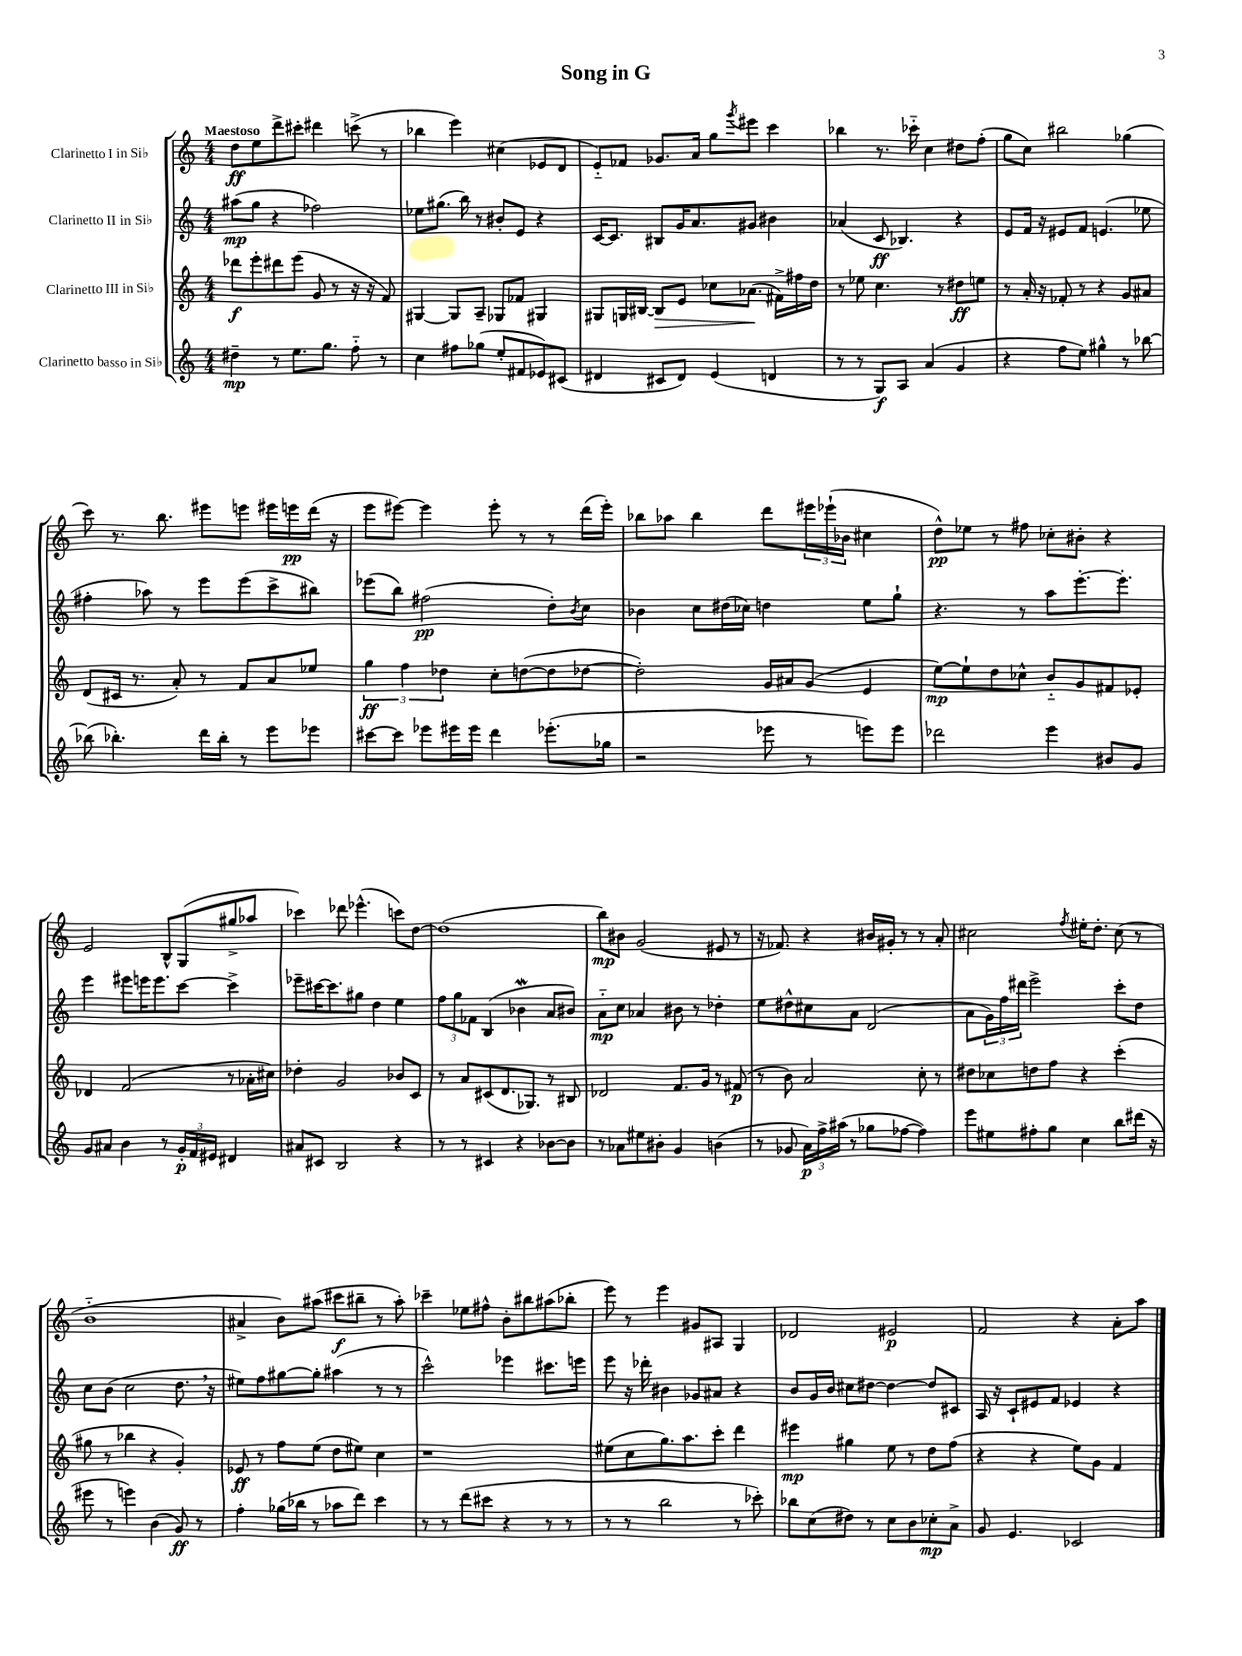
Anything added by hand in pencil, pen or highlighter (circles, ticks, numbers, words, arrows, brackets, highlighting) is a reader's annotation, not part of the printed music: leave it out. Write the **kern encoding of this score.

**kern	**dynam	**kern	**dynam	**kern	**dynam	**kern	**dynam
*part4	*part4	*part3	*part3	*part2	*part2	*part1	*part1
*staff4	*staff4	*staff3	*staff3	*staff2	*staff2	*staff1	*staff1
*I"Clarinetto basso in Si♭	*	*I"Clarinetto III in Si♭	*	*I"Clarinetto II in Si♭	*	*I"Clarinetto I in Si♭	*
*clefG2	*	*clefG2	*	*clefG2	*	*clefG2	*
*k[]	*	*k[]	*	*k[]	*	*k[]	*
*M4/4	*	*M4/4	*	*M4/4	*	*M4/4	*
=1	=1	=1	=1	=1	=1	=1	=1
!	!	!	!	!	!	!LO:TX:a:B:t=Maestoso	!
4dd#X~\	mp	8ddd-X\L	f	(8aa#X\L	mp	8dd\L	ff
.	.	8eee'\	.	8gg\J	.	8ee\	.
8r	.	8ddd#X\	.	4r	.	8ddd^\	.
8.ee\L	.	(8eee\J	.	.	.	8ccc#X'\J	.
.	.	8g/	.	2ff-X\)	.	4ddd#X\	.
8.gg\J	.	.	.	.	.	.	.
.	.	8r	.	.	.	.	.
8ff\	.	16r	.	.	.	(8cccn^\	.
.	.	16r	.	.	.	.	.
8r	.	8f/)	.	.	.	8r	.
=2	=2	=2	=2	=2	=2	=2	=2
4cc\	.	[4G#X/	.	8ee-X\L	.	4bb-X\	.
.	.	.	.	(8.gg#X\J	.	.	.
8ff#X\L	.	8G#/L]	.	.	.	4eee\)	.
.	.	.	.	16bb\)	.	.	.
(8gg-X\J	.	8A~/J	.	8r	.	.	.
8ee'/L	.	8G-X/L	.	8b#X'/L	.	(4cc#X\	.
8f#X/	.	8f-X/J	.	8e/J	.	.	.
8e-X/)	.	4G#X/	.	4r	.	8e-X/L	.
(8c#X/J	.	.	.	.	.	8d/J	.
=3	=3	=3	=3	=3	=3	=3	=3
4d#X/	.	8G#X/L	.	[16c/KL	.	8e/L)	.
.	.	.	.	8.c/J]	.	.	.
.	.	16Gn/L	.	.	.	8f-X/J	.
.	.	[16B#X/JJ	.	.	.	.	.
!	!	!	!LO:HP:b	!	!	!	!
8c#X/L	.	8B#/L]	>	8B#X/L	.	8.g-X/L	.
8d#/J)	.	8e/J	.	16g/K	.	.	.
.	.	.	.	8.a/	.	16a/Jk	.
(4e/	.	8cc-X\L	.	.	.	8gg\L	.
.	.	.	.	.	.	8qggg/	.
.	.	(8.a-X\J	.	8g#X/J	.	8eee#X\J	.
4dn/	.	.	.	4b#X\	.	4ccc\	.
.	.	16f#X^\LL)	]	.	.	.	.
.	.	16ff#X\	.	.	.	.	.
.	.	16dd\JJ	.	.	.	.	.
=4	=4	=4	=4	=4	=4	=4	=4
8r	.	8r	.	(4a-X/	.	4bb-X\	.
8r	.	8ee-X\	.	.	.	.	.
8G/L)	f	4.cc\	.	8c/	ff	8.r	.
8A/J	.	.	.	4.B-X/)	.	.	.
.	.	.	.	.	.	16ccc-X\	.
(4a/	.	.	.	.	.	4cc\	.
.	.	8r	.	.	.	.	.
4g/	.	8dd#X\L	ff	4r	.	8dd#X\L	.
.	.	8een\J	.	.	.	(8ff'\J	.
=5	=5	=5	=5	=5	=5	=5	=5
4r	.	8r	.	8e/L	.	8gg\L	.
.	.	16a'/	.	16f/Jk	.	8cc\J)	.
.	.	16r	.	16r	.	.	.
8ff\L	.	8f-X'/	.	8e#X/L	.	2bb#X\	.
8ee\J)	.	8r	.	8f/J	.	.	.
4gg#X^^\	.	4r	.	(4.en/	.	.	.
8r	.	8g/L	.	.	.	(4gg-X\	.
[8bb-X\	.	8a#X/J	.	8ee-X\	.	.	.
!!LO:LB:g=z
=6	=6	=6	=6	=6	=6	=6	=6
(8bb-X\]	.	(8d/L	.	4ff#X'\	.	8ccc\)	.
4.bb-X'\)	.	16c#X/Jk	.	.	.	8.r	.
.	.	8.r	.	.	.	.	.
.	.	.	.	8aa-X\)	.	.	.
.	.	.	.	.	.	8.bb\	.
.	.	8a'/)	.	8r	.	.	.
16ddd\LL	.	8r	.	8eee\L	.	8eee#X\L	.
16bb-'\JJ	.	.	.	.	.	.	.
8r	.	8f/L	.	(8eee\	.	8eeen\J	.
8eee\L	.	8a/	.	8ccc^\	.	16eee#X\LL	.
.	.	.	.	.	.	16eeen\	pp
8eee-X\J	.	8ee-X/J	.	8bb#X\J)	.	(16ddd\JJ	.
.	.	.	.	.	.	16r	.
=7	=7	=7	=7	=7	=7	=7	=7
[8ccc#X\L	.	6gg\	ff	(8eee-X\L	.	8eee\L	.
8ccc#\J]	.	.	.	8bb\J)	.	[8eee#X\J)	.
.	.	6ff\	.	.	.	.	.
8eee-X\L	.	.	.	(2ff#X\	pp	4eee#\]	.
.	.	6dd-X\	.	.	.	.	.
16eee#X\L	.	.	.	.	.	.	.
16eee#\JJ	.	.	.	.	.	.	.
4ddd\	.	8cc'\L	.	.	.	8eee#'\	.
.	.	([8ddn\	.	.	.	8r	.
(8.eee-X'\L	.	8dd\]	.	8dd'\L)	.	8r	.
.	.	.	.	8qb/	.	.	.
.	.	[8dd-X\J	.	8cc\J	.	(16ddd\LL	.
16gg-X\Jk	.	.	.	.	.	16eee#'\JJ)	.
=8	=8	=8	=8	=8	=8	=8	=8
2r	.	2dd-'\])	.	4b-X\	.	8bb-X\L	.
.	.	.	.	.	.	8aa-X\J	.
.	.	.	.	8cc\L	.	4bb-\	.
.	.	.	.	(16dd#X\L	.	.	.
.	.	.	.	16cc-X\JJ)	.	.	.
8eee-X\	.	16g/LL	.	4ddn\	.	8ddd\L	.
.	.	16a#X/J	.	.	.	.	.
8r	.	(8g/J	.	.	.	24eee#X\L	.
.	.	.	.	.	.	(24eee-X`\	.
.	.	.	.	.	.	24b-X\JJ	.
8eeen\L)	.	4e/	.	8ee\L	.	4cc#X\	.
8eee\J	.	.	.	8gg`\J	.	.	.
=9	=9	=9	=9	=9	=9	=9	=9
2ddd-X\	.	[8ee\L)	mp	4.r	.	8dd^^\L)	pp
.	.	8ee`\]	.	.	.	8ee-X\J	.
.	.	8dd\	.	.	.	8r	.
.	.	8cc-X^^\J	.	8r	.	8ff#X\	.
4eee\	.	8b/L	.	8aa\L	.	8cc-X'\L	.
.	.	8g/	.	[8.eee'\	.	8b#X'\J	.
8b#X/L	.	8f#X/	.	.	.	4r	.
.	.	.	.	8.eee'\J]	.	.	.
8g/J	.	8e-X'/J	.	.	.	.	.
!!LO:LB:g=z
=10	=10	=10	=10	=10	=10	=10	=10
8g/L	.	4d-X/	.	4eee\	.	2e/	.
8a#X/J	.	.	.	.	.	.	.
4b\	.	(2f/	.	8eee#X\L	.	.	.
.	.	.	.	16eeen\K	.	.	.
.	.	.	.	8.eee\	.	.	.
8r	.	.	.	.	.	8B^^/L	.
24g'/LL	p	.	.	[8ccc\J	.	(8G/	.
24f/	.	.	.	.	.	.	.
24e#X/JJ	.	.	.	.	.	.	.
4d#X/	.	8r	.	4ccc^\]	.	8gg#X^/	.
.	.	16a-X'\LL	.	.	.	8aa-X/J	.
.	.	16cc#X\JJ)	.	.	.	.	.
=11	=11	=11	=11	=11	=11	=11	=11
8a#X/L	.	4dd-X'\	.	8eee-X~\L	.	4ccc-X\)	.
8c#X/J	.	.	.	[16ccc#X\K	.	.	.
.	.	.	.	8.ccc#\]	.	.	.
2B/	.	2g/	.	.	.	8ddd-X\	.
.	.	.	.	8gg#X\J	.	(4.eee-X^^\	.
.	.	.	.	4dd\	.	.	.
4r	.	8b-X/L	.	4ee\	.	8cccn\L)	.
.	.	8c/J	.	.	.	[8dd\J	.
=12	=12	=12	=12	=12	=12	=12	=12
8r	.	8r	.	12ff\L	.	(1dd]	.
.	.	.	.	12gg\	.	.	.
8r	.	8a/L	.	.	.	.	.
.	.	.	.	12f-X\J	.	.	.
4c#X/	.	(8c#X/	.	(4B/	.	.	.
.	.	8.d/	.	.	.	.	.
4r	.	.	.	4b-Xw\	.	.	.
.	.	8.G-X/J)	.	.	.	.	.
[8b-X\L	.	8r	.	8a/L	.	.	.
8b-\J]	.	8B#X/	.	8b#X/J)	.	.	.
=13	=13	=13	=13	=13	=13	=13	=13
8r	.	2d-X/	.	8a\L	mp	8bb\L)	mp
8a-X\L	.	.	.	8cc\J	.	8b#X\J	.
8ee#X\	.	.	.	4a-X/	.	(2g/	.
8b#X'\J	.	.	.	.	.	.	.
4g/	.	8.f/L	.	8b#X\	.	.	.
.	.	.	.	8r	.	.	.
.	.	16g/Jk	.	.	.	.	.
(4bn\	.	8r	.	4dd-X'\	.	8e#X/	.
.	.	(8f#X/	p	.	.	8r	.
=14	=14	=14	=14	=14	=14	=14	=14
8r	.	8r	.	8ee\L	.	16r	.
.	.	.	.	.	.	8.f-X/)	.
8g-X/	.	8b\)	.	8dd#X^^\	.	.	.
24a\LL)	p	2a/	.	8cc#X\	.	4r	.
24ff^\	.	.	.	.	.	.	.
(24aa#X\JJ	.	.	.	.	.	.	.
8r	.	.	.	8a\J	.	.	.
8gg-X\L	.	.	.	(2d/	.	16b#X/LL	.
.	.	.	.	.	.	16g#X'/JJ	.
[8ff-X\J	.	.	.	.	.	8r	.
4ff-\])	.	8cc'\	.	.	.	8r	.
.	.	8r	.	.	.	8a'/	.
=15	=15	=15	=15	=15	=15	=15	=15
8eee\L	.	8dd#X\L	.	8a\L	.	2cc#X\	.
8ee#X\	.	8cc-X\	.	24g\L)	.	.	.
.	.	.	.	24ff\	.	.	.
.	.	.	.	24ddd#X\JJ	.	.	.
8ff#X'\	.	8ddn\	.	2eee^\	.	.	.
8gg\J	.	8ff\J	.	.	.	.	.
.	.	.	.	.	.	8qff/	.
4cc\	.	4r	.	.	.	16ee#X'\KL	.
.	.	.	.	.	.	8.dd'\J	.
8bb\L	.	(4ccc'\	.	8ccc'\L	.	(8cc#\	.
(16ddd#X\Jk	.	.	.	8dd\J	.	8r	.
16r	.	.	.	.	.	.	.
!!LO:LB:g=z
=16	=16	=16	=16	=16	=16	=16	=16
8eee#X\	.	8gg#X\	.	8cc\L	.	1b	.
8r	.	8r	.	(8b\J	.	.	.
4eeen\)	.	4bb-X\	.	2cc\	.	.	.
(4b\	.	4r	.	.	.	.	.
8g/)	ff	4g'/)	.	8.dd,\	.	.	.
8r	.	.	.	.	.	.	.
.	.	.	.	16r	.	.	.
=17	=17	=17	=17	=17	=17	=17	=17
4ff'\	.	8e-X/	ff	8ee#X\L)	.	4a#X^/	.
.	.	8r	.	8ff\	.	.	.
(16gg-X\LL	.	8ff\L	.	[8gg#X\	.	8b\L)	.
16bb-X\JJ	.	.	.	.	.	.	.
8r	.	(8ee\J	.	8gg#'\J]	.	(8aa#X\J	.
8aa-X\L	.	8dd\L	.	(4aa#X\	.	8ccc#X\L	f
8ddd\J)	.	8ee#X\J)	.	.	.	8bb#X~\J	.
4ccc\	.	4cc\	.	8r	.	8r	.
.	.	.	.	8r	.	8aa#'\)	.
=18	=18	=18	=18	=18	=18	=18	=18
8r	.	1r	.	2ccc^^\)	.	4ccc-X~\	.
8r	.	.	.	.	.	.	.
(8ddd\L	.	.	.	.	.	8ee-X\L	.
8ccc#X\J	.	.	.	.	.	8ff#X^^\J	.
4r	.	.	.	4eee-X\	.	8b'\L	.
.	.	.	.	.	.	8bb#X\	.
8r	.	.	.	8.ccc#X\L	.	(8aa#X\	.
8r	.	.	.	.	.	8bb-X'\J	.
.	.	.	.	16eeen\Jk	.	.	.
=19	=19	=19	=19	=19	=19	=19	=19
8r	.	(8ee#X\L	.	8eee\	.	8eee\)	.
8r	.	8cc\	.	16r	.	8r	.
.	.	.	.	16ddd-X'\	.	.	.
2bb\	.	8.gg\)	.	4b#X\	.	4eee\	.
.	.	8.aa\	.	.	.	.	.
.	.	.	.	8g-X/L	.	8g#X/L	.
.	.	8ccc'\J	.	8a#X/J	.	8A#X/J	.
8r	.	4ddd\	.	4r	.	4G/	.
8ccc-X'\)	.	.	.	.	.	.	.
=20	=20	=20	=20	=20	=20	=20	=20
8bb-X\L	.	4eee#X\	mp	8b/L	.	2d-X/	.
(8cc\	.	.	.	16g/L	.	.	.
.	.	.	.	16b/JJ	.	.	.
8dd#X\J)	.	4gg#X\	.	8cc#X\L	.	.	.
8r	.	.	.	[8dd#X\J	.	.	.
8cc\L	.	8ee\	.	4dd#\_	.	2e#X/	p
8b\	.	8r	.	.	.	.	.
8cc-X'\	mp	8dd\L	.	8dd#/L]	.	.	.
8a^\J	.	(8ff\J	.	8c#X/J	.	.	.
=21	=21	=21	=21	=21	=21	=21	=21
8g/	.	4r	.	16A/	.	2f/	.
.	.	.	.	16r	.	.	.
4.e/	.	.	.	8c`/L	.	.	.
.	.	4r	.	8e#X/	.	.	.
.	.	.	.	8f/J	.	.	.
2c-X/	.	8ee\L)	.	4e-X/	.	4r	.
.	.	8g\J	.	.	.	.	.
.	.	4f/	.	4r	.	8a'\L	.
.	.	.	.	.	.	8aa\J	.
==	==	==	==	==	==	==	==
*-	*-	*-	*-	*-	*-	*-	*-
